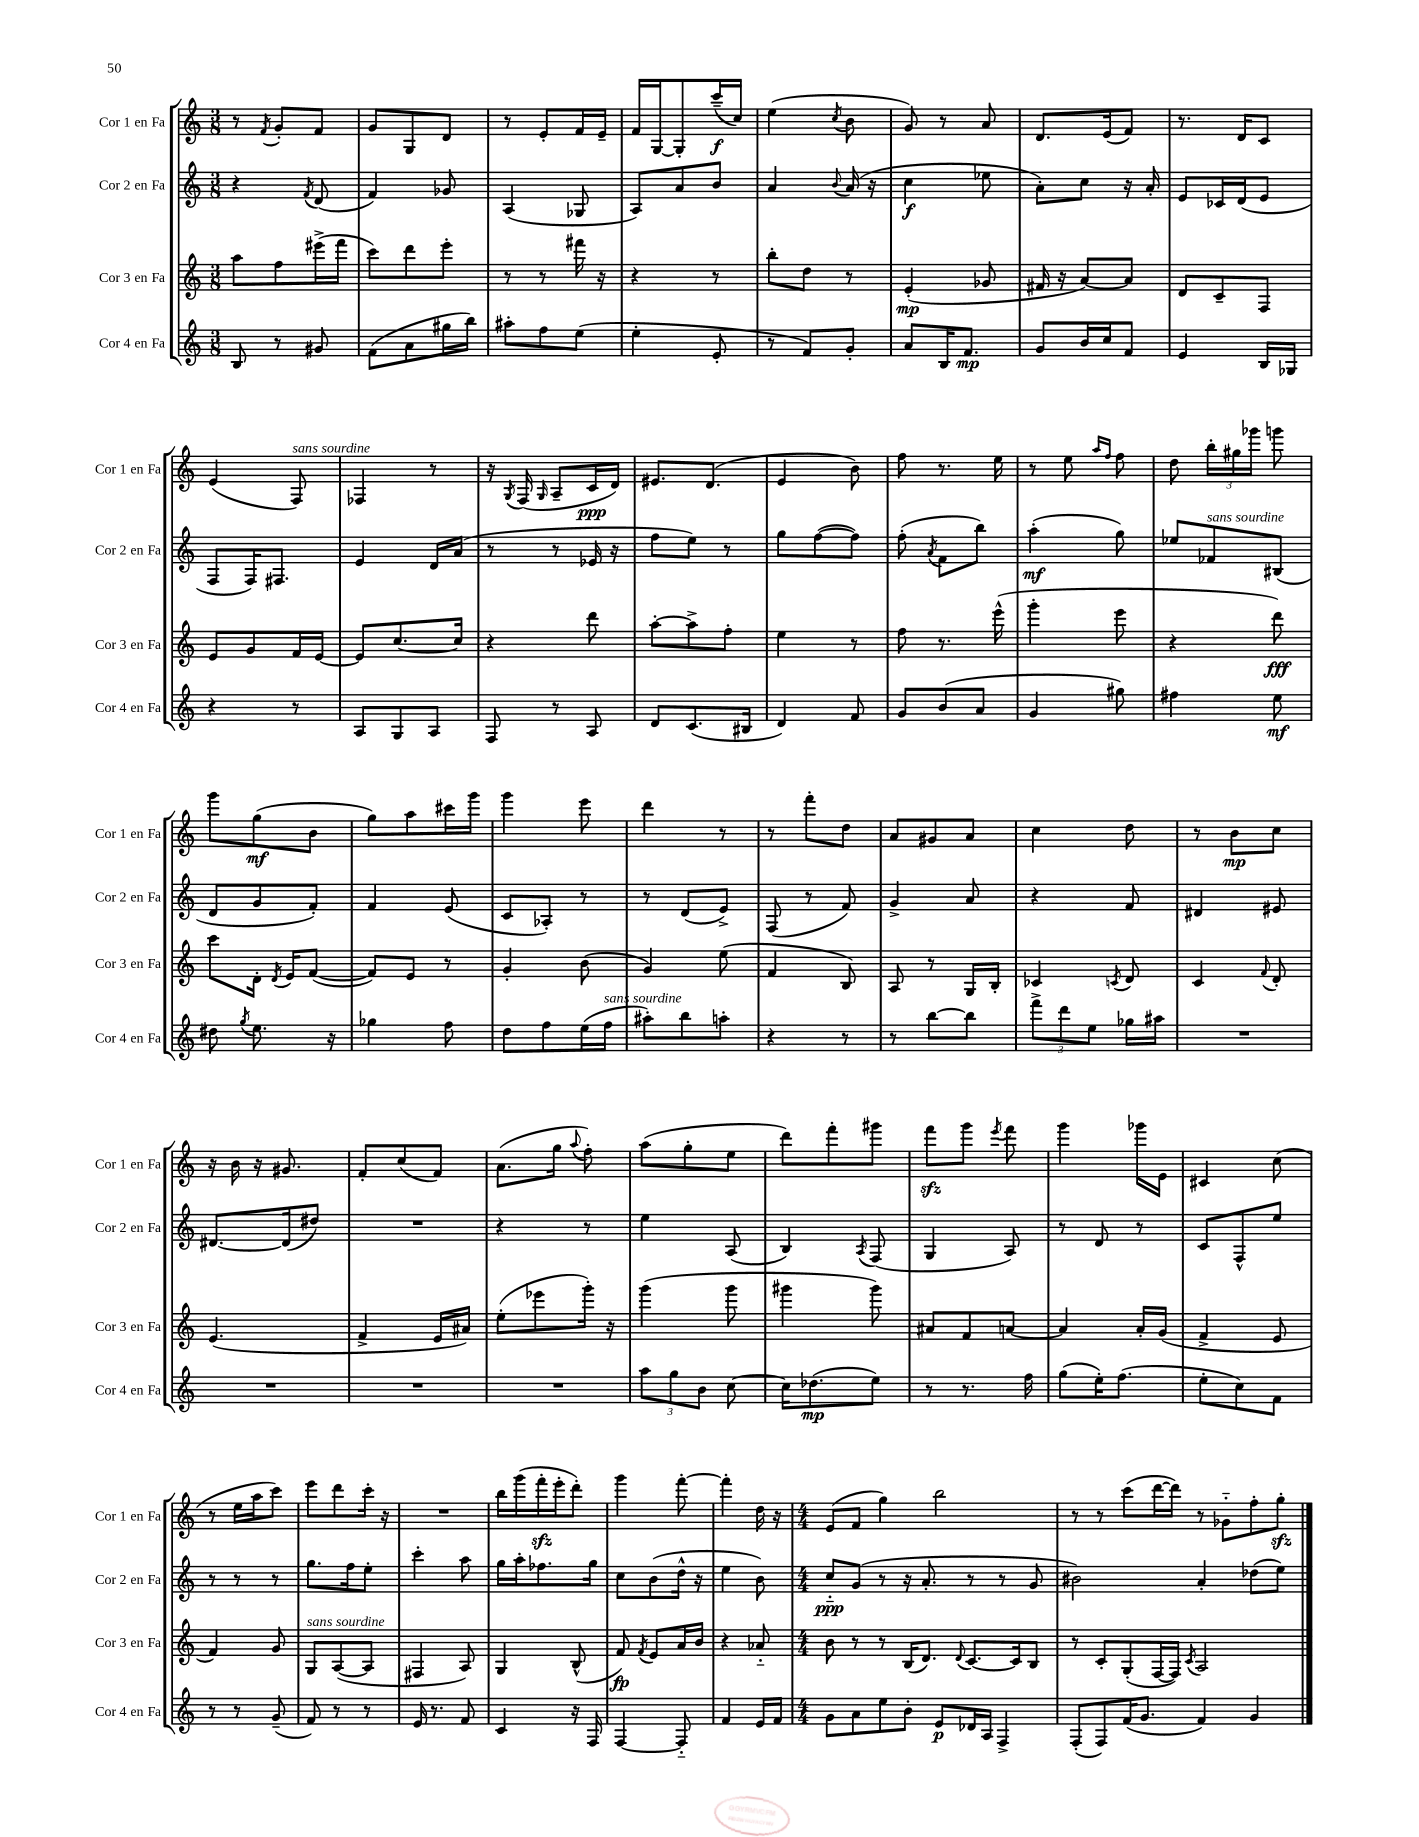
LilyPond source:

<<
\new StaffGroup <<
\new Staff = "s0" \with { instrumentName = "Cor 1 en Fa" shortInstrumentName = "Cor 1 en Fa" } {
    \clef treble \key c \major \numericTimeSignature \time 3/8
    \autoBeamOff r8 \acciaccatura { f'8 } g'8[-. f'8] |
    g'8[ g8 d'8] |
    r8 e'8[-. f'16 e'16]-- |
    f'16[ g16~ g8-. c'''16--\f( c''16]) |
    e''4( \acciaccatura { c''8 } b'8 |
    g'8) r8 a'8 |
    d'8.[ e'16( f'8]) |
    r8. d'16[ c'8] |
    e'4( f8^\markup { \italic "sans sourdine" }) |
    fes4 r8 |
    r16 \acciaccatura { g8 } f16( \grace { g16 } a8[-- c'16\ppp d'16]) |
    eis'8.[ d'8.]( |
    e'4 b'8) |
    f''8 r8. e''16 |
    r8 e''8 \grace { a''16[ f''16] } f''8 |
    d''8 \tuplet 3/2 { b''16[-. gis''16 ges'''16] } g'''8 |
    g'''8[ g''8\mf( b'8] |
    g''8[) a''8 cis'''16 g'''16] |
    g'''4 e'''8 |
    d'''4 r8 |
    r8 f'''8[-. d''8] |
    a'8[ gis'8 a'8] |
    c''4 d''8 |
    r8 b'8[\mp c''8] |
    r16 b'16 r16 gis'8. |
    f'8[-. c''8( f'8]) |
    a'8.[( g''16] \appoggiatura { a''8 } f''8-.) |
    a''8[( g''8-. e''8] |
    d'''8[) f'''8-. gis'''8] |
    f'''8[\sfz g'''8] \acciaccatura { e'''8 } f'''8 |
    g'''4 ges'''16[ e'16] |
    cis'4 c''8( |
    r8 e''16[ a''16 c'''8]) |
    e'''8[ d'''8 c'''16]-. r16 |
    R4. |
    b''16[ g'''16( f'''16-.\sfz e'''16-. d'''8]-.) |
    g'''4 f'''8~-. |
    f'''4-. d''16 r16 |
    \numericTimeSignature \time 4/4 e'8[( f'8] g''4) b''2 |
    r8 r8 c'''8[( d'''16~ d'''16]) r8 ges'8[-_ f''8-. g''8]-.\sfz \bar "|." |
}
\new Staff = "s1" \with { instrumentName = "Cor 2 en Fa" shortInstrumentName = "Cor 2 en Fa" } {
    \clef treble \key c \major \numericTimeSignature \time 3/8
    \autoBeamOff r4 \acciaccatura { f'8 } d'8( |
    f'4) ges'8 |
    a4( ges8 |
    a8[) a'8 b'8] |
    a'4 \appoggiatura { b'8 } a'16( r16 |
    c''4\f ees''8 |
    a'8[-.) c''8] r16 a'16-. |
    e'8[ ces'16 d'16( e'8] |
    f8[ f16) fis8.] |
    e'4 d'16[ a'16]( |
    r8 r8 ees'16 r16 |
    f''8[ e''8]) r8 |
    g''8[ f''8~( f''8]) |
    f''8-.( \acciaccatura { a'8 } f'8[ b''8]) |
    a''4-.\mf( g''8) |
    ees''8[ fes'8^\markup { \italic "sans sourdine" } bis8]( |
    d'8[ g'8 f'8]-.) |
    f'4 e'8( |
    c'8[ aes8]-.) r8 |
    r8 d'8[( e'8]->) |
    f8( r8 f'8) |
    g'4-> a'8 |
    r4 f'8 |
    dis'4 eis'8 |
    dis'8.[~ dis'16( dis''8]) |
    R4. |
    r4 r8 |
    e''4 a8( |
    b4) \acciaccatura { a8 } f8( |
    g4 a8) |
    r8 d'8 r8 |
    c'8[ f8-^ e''8] |
    r8 r8 r8 |
    g''8.[ f''16 e''8]-. |
    c'''4-. a''8 |
    g''16[ a''16-. fes''8. g''16] |
    c''8[ b'8( d''16]-^ r16 |
    e''4 b'8) |
    \numericTimeSignature \time 4/4 c''8[-_\ppp g'8]( r8 r16 a'8.-. r8 r8 g'8 |
    bis'2) a'4-. des''8[( e''8]) \bar "|." |
}
\new Staff = "s2" \with { instrumentName = "Cor 3 en Fa" shortInstrumentName = "Cor 3 en Fa" } {
    \clef treble \key c \major \numericTimeSignature \time 3/8
    \autoBeamOff a''8[ f''8 eis'''16->( f'''16] |
    c'''8[) d'''8 e'''8]-. |
    r8 r8 fis'''16 r16 |
    r4 r8 |
    b''8[-. d''8] r8 |
    e'4-.\mp( ges'8 |
    fis'16 r16 a'8[~) a'8] |
    d'8[ c'8-- f8] |
    e'8[ g'8 f'16 e'16]~ |
    e'8[ c''8.~ c''16] |
    r4 d'''8 |
    a''8[~-. a''8-> f''8]-. |
    e''4 r8 |
    f''8 r8. e'''16-^( |
    g'''4-. e'''8 |
    r4 d'''8\fff) |
    c'''8[ d'16]-. \acciaccatura { d'8 } e'16[ f'8]~( |
    f'8[) e'8] r8 |
    g'4-. b'8( |
    g'4) e''8( |
    f'4 b8) |
    a8 r8 g16[ b16]-. |
    ces'4 \acciaccatura { c'8 } d'8 |
    c'4 \appoggiatura { f'8 } d'8-. |
    e'4.( |
    f'4-> e'16[ ais'16]) |
    e''8[-.( ees'''8 g'''16]-.) r16 |
    g'''4( g'''8 |
    gis'''4 gis'''8) |
    ais'8[ f'8 a'8]~ |
    a'4 a'16[-. g'16]( |
    f'4-> e'8 |
    f'4) g'8 |
    g8[^\markup { \italic "sans sourdine" } a8~( a8] |
    fis4 a8) |
    g4 b8-^( |
    f'8\fp) \acciaccatura { f'8 } e'8[ a'16 b'16] |
    r4 aes'8-_ |
    \numericTimeSignature \time 4/4 b'8 r8 r8 b16[( d'8.]) \appoggiatura { d'8 } c'8.[~ c'16 b8] |
    r8 c'8[-. g8-.( f16~ f16]) \acciaccatura { c'8 } a2 \bar "|." |
}
\new Staff = "s3" \with { instrumentName = "Cor 4 en Fa" shortInstrumentName = "Cor 4 en Fa" } {
    \clef treble \key c \major \numericTimeSignature \time 3/8
    \autoBeamOff b8 r8 gis'8 |
    f'8[( a'8 gis''16 b''16]) |
    ais''8[-. f''8 e''8]( |
    e''4-. e'8-. |
    r8 f'8[) g'8]-. |
    a'8[ b16 f'8.]\mp |
    g'8[ b'16 c''16 f'8] |
    e'4 b16[ ges16] |
    r4 r8 |
    a8[ g8 a8] |
    f8 r8 a8 |
    d'8[ c'8.( bis16] |
    d'4) f'8 |
    g'8[ b'8( a'8] |
    g'4 gis''8) |
    fis''4 e''8\mf |
    dis''8 \acciaccatura { g''8 } e''8. r16 |
    ges''4 f''8 |
    d''8[ f''8 e''16( f''16]^\markup { \italic "sans sourdine" } |
    ais''8[-.) b''8 a''8]-. |
    r4 r8 |
    r8 b''8[~ b''8] |
    \tuplet 3/2 { f'''8[-> d'''8 e''8] } ges''16[ ais''16] |
    R4. |
    R4. |
    R4. |
    R4. |
    \tuplet 3/2 { a''8[ g''8 b'8] } c''8~ |
    c''16[ des''8.\mp( e''8]) |
    r8 r8. f''16 |
    g''8[( e''16-.) f''8.]( |
    e''8[-. c''8) f'8] |
    r8 r8 g'8--( |
    f'8) r8 r8 |
    e'16 r8. f'8 |
    c'4 r16 f16 |
    f4~ f8-_ |
    f'4 e'16[ f'16] |
    \numericTimeSignature \time 4/4 g'8[ a'8 e''8 b'8]-. e'8[\p des'16 a16] f4-> |
    f8[-.( f8) f'16( g'8.] f'4) g'4 \bar "|." |
}
>>
>>
\layout { \context { \Score \remove "Bar_number_engraver" } }
